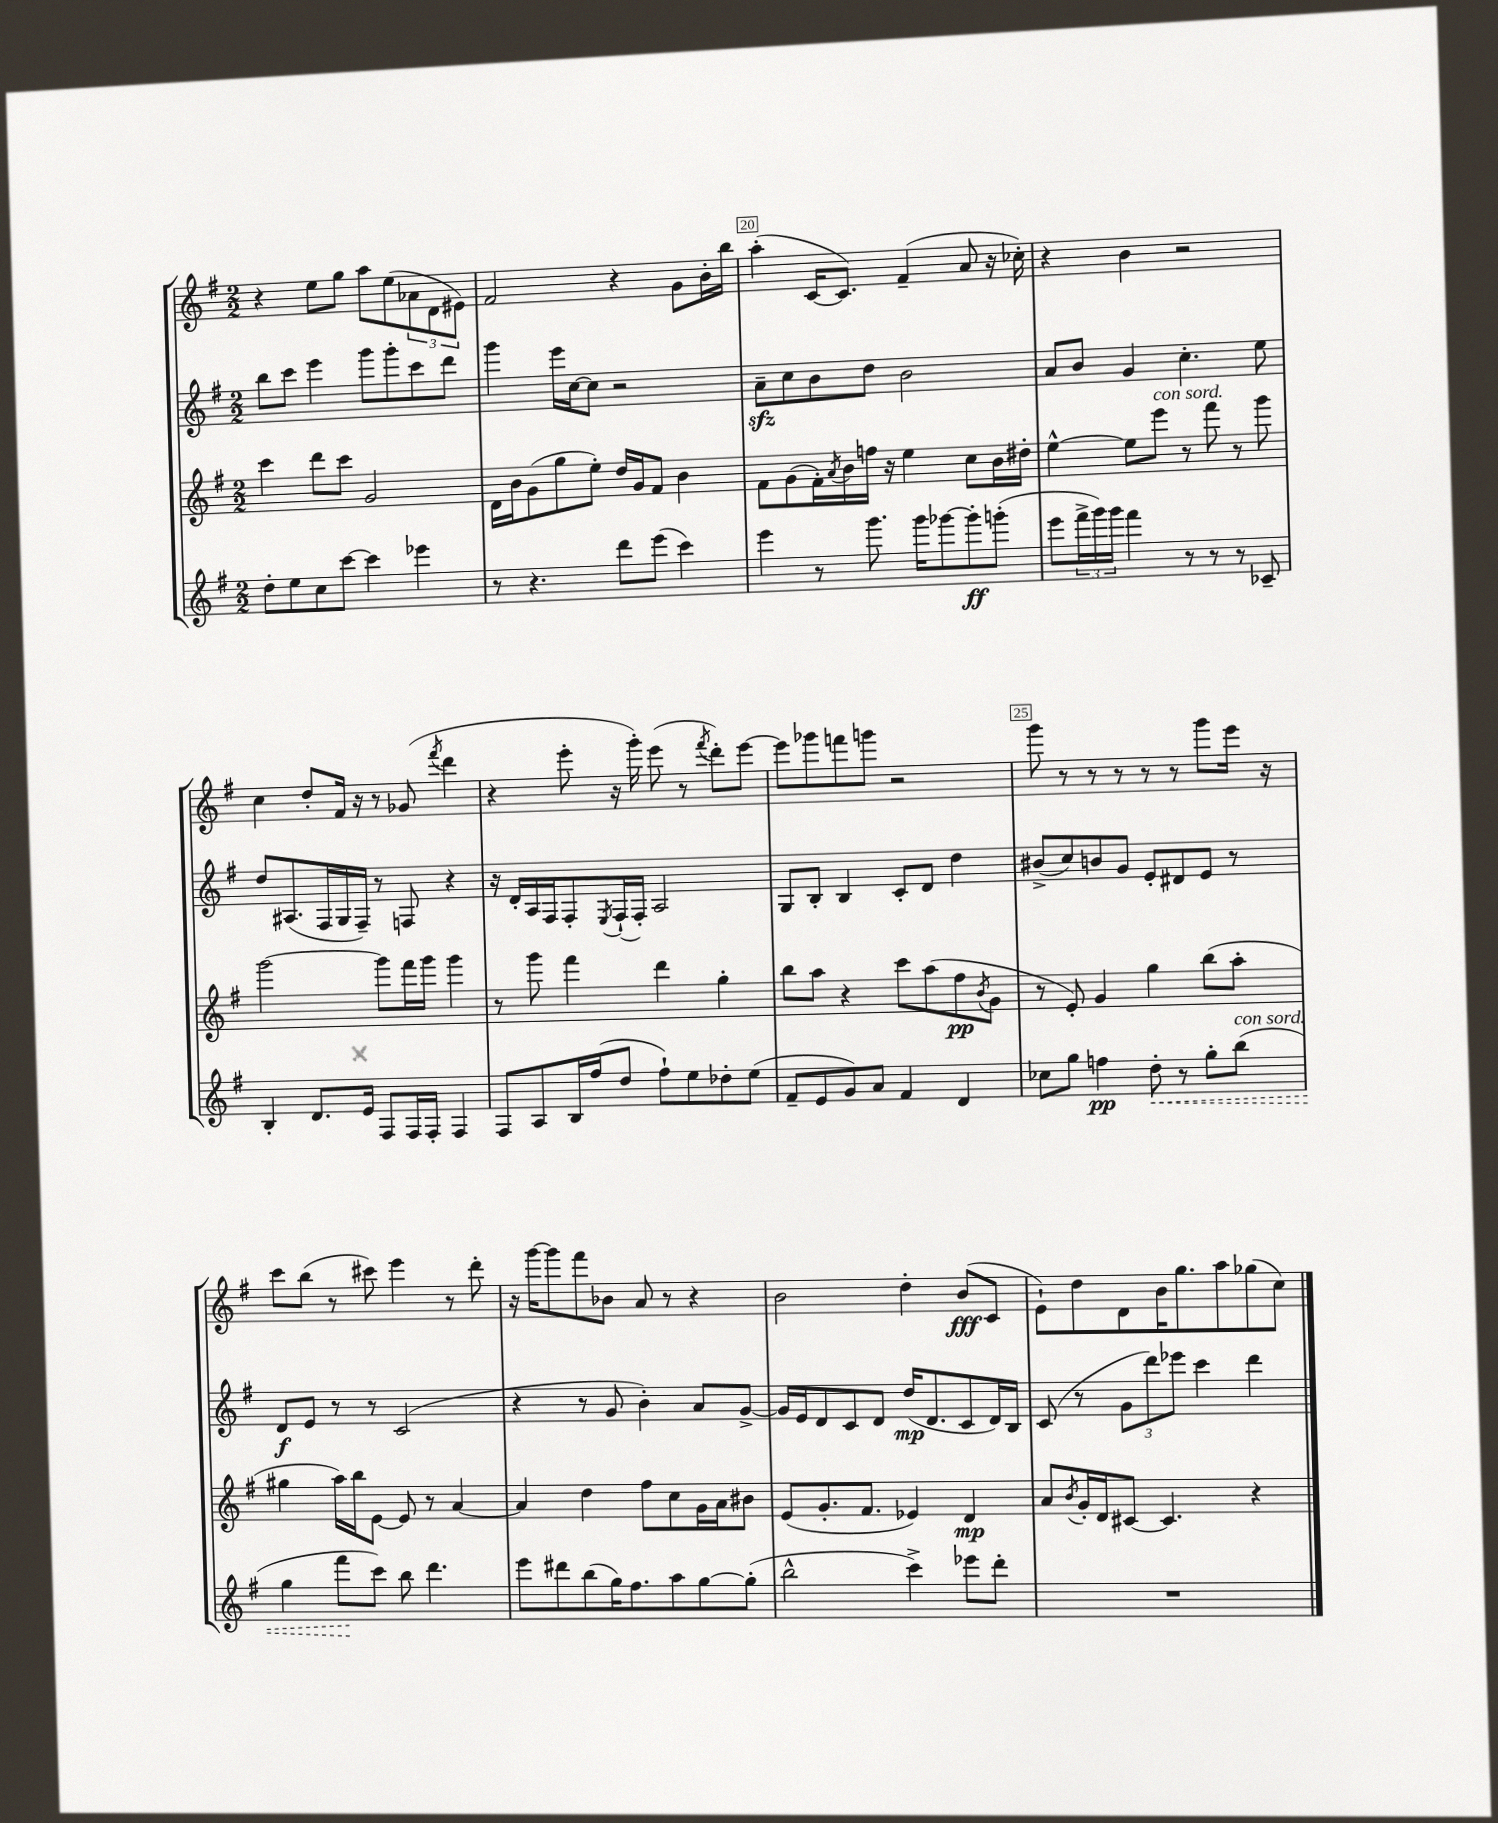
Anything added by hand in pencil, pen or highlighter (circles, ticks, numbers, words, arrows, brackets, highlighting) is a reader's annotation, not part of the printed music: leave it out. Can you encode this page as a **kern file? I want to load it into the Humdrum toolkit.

**kern	**kern	**kern	**kern
*staff4	*staff3	*staff2	*staff1
*clefG2	*clefG2	*clefG2	*clefG2
*k[f#]	*k[f#]	*k[f#]	*k[f#]
*M2/2	*M2/2	*M2/2	*M2/2
8dd'	4ccc	8bb	4r
8ee	.	8ccc	.
8cc	8ddd	4eee	8ee
[8ccc	8ccc	.	8gg
4ccc]	2g	8ggg	8aa
.	.	8ggg'	(8ee
4eee-	.	8ccc	12a-
.	.	.	12d
.	.	8ddd	.
.	.	.	12e#)
=	=	=	=
8r	16d	4ggg	2f#
.	16b	.	.
4.r	(8g	.	.
.	8gg	16eee	.
.	.	[16cc	.
.	8ee')	8cc]	.
8ddd	16dd	2r	4r
.	16g	.	.
(8eee	8f#	.	.
4ccc)	4b	.	8g
.	.	.	16b'
.	.	.	16bb
=	=	=	=
4eee	8f#	8a~	(4aa'
.	(8g	8cc	.
8r	16f#')	8b	[16c
.	8qa	.	.
.	16b	.	8.c])
8.ggg	16ff	8dd	.
.	16r	.	.
.	4ee	2b	(4f#~
16ggg	.	.	.
[8ggg-	.	.	.
8ggg-']	8cc	.	8a
(8ggg'	16b	.	16r
.	16dd#'	.	16cc-')
=	=	=	=
8eee	[4ee^^	8a	4r
24fff#^	.	8b	.
24ggg)	.	.	.
24ggg	.	.	.
4fff#	8ee]	4g	4b
.	8eee	.	.
8r	8r	4.cc'	2r
8r	8fff#	.	.
8r	8r	.	.
8c-~	8ggg	8ee	.
=	=	=	=
4B'	[2ggg	8dd	4cc
.	.	(8.A#	.
8.d	.	.	8dd'
.	.	16F#	.
.	.	16G	16f#
16e	.	16F#~)	16r
8F#	8ggg]	8r	8r
16F#	16fff#	8F	(8g-
16F#'	16ggg	.	.
.	.	.	8qfff#
4F#	4ggg	4r	4ddd
=	=	=	=
8F#	8r	16r	4r
.	.	16d'	.
8A	8ggg	16A	.
.	.	16F#	.
16B	4fff#	8F#'	8eee'
(16ff#	.	.	.
.	.	8qE	.
8dd	.	(16F#`	16r
.	.	16F#')	16ggg')
8ff#`)	4ddd	2A	(8eee
8ee	.	.	8r
.	.	.	8qfff#
8dd-'	4gg'	.	8ddd')
(8ee	.	.	[8eee
=	=	=	=
8f#~	8bb	8G	8eee]
8e	8aa	8B'	8ggg-
8g)	4r	4B	8fff
8a	.	.	8ggg
4f#	8ccc	8c'	2r
.	(8aa	8d	.
4d	8ff#	4dd	.
.	8qb	.	.
.	8g	.	.
=	=	=	=
8cc-	8r	(8b#^	8ggg
8gg	8e')	8cc)	8r
4ff	4g	8b	8r
.	.	8g	8r
8dd'	4gg	8e'	8r
8r	.	8d#	8r
8gg'	(8bb	8e	8ggg
(8bb	8aa'	8r	16eee
.	.	.	16r
=	=	=	=
4gg	4gg#	8d	8ccc
.	.	8e	(8bb
8fff#	16aa)	8r	8r
.	16bb	.	.
8ccc)	[8e	8r	8ccc#)
8bb	8e]	(2c	4eee
4.ddd	8r	.	.
.	[4a	.	8r
.	.	.	8ddd'
=	=	=	=
8eee	4a]	4r	16r
.	.	.	[16ggg
8ddd#	.	.	8ggg]
(8bb	4dd	8r	8fff#
16gg)	.	8g	8b-
8.ff#	.	.	.
.	8ff#	4b')	8a
8aa	8cc	.	8r
[8gg	16g	8a	4r
.	16a	.	.
(8gg']	8b#	[8g^	.
=	=	=	=
2bb^^	(8e	16g]	2b
.	.	16e	.
.	8.g'	8d	.
.	.	8c	.
.	8.f#	.	.
.	.	8d	.
4ccc^)	4e-)	(16dd	4dd'
.	.	8.d	.
8eee-	4d	8c	(8b
8ddd'	.	16d)	8c
.	.	16B	.
=	=	=	=
1r	8a	(8c	8e`)
.	8qb	.	.
.	16g'	8r	8dd
.	16d	.	.
.	[8c#	12g	8d
.	.	12ddd)	.
.	4.c#]	.	16b
.	.	12eee-	.
.	.	.	8.gg
.	.	4ccc	.
.	.	.	8aa
.	4r	4ddd	(8gg-
.	.	.	8cc)
==	==	==	==
*-	*-	*-	*-
